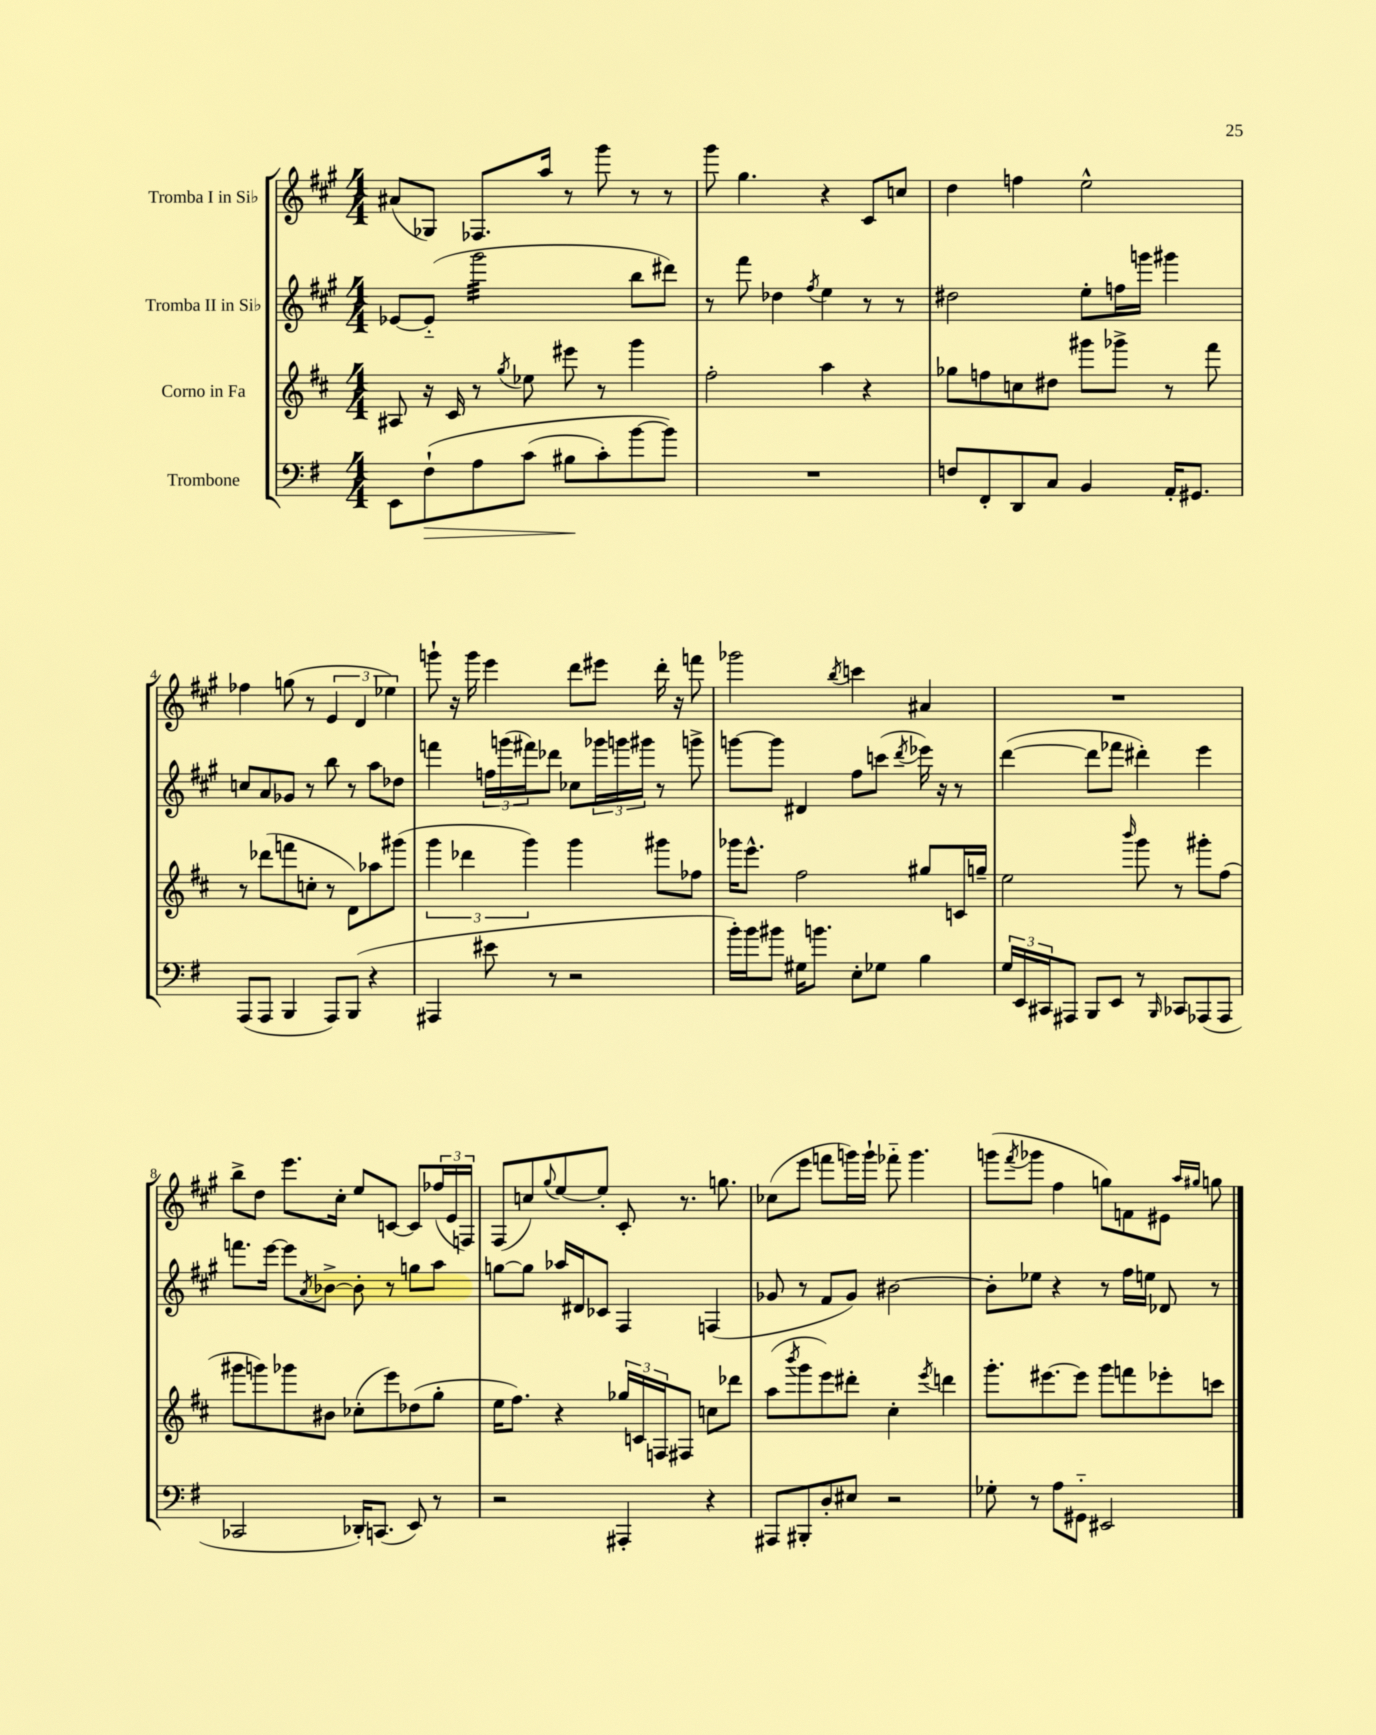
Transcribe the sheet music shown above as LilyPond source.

<<
\new StaffGroup <<
\new Staff = "s0" \with { instrumentName = "Tromba I in Sib" } {
    \clef treble \key a \major \numericTimeSignature \time 4/4
    ais'8( ges8) fes8. a''16 r8 gis'''8 r8 r8 |
    gis'''8 gis''4. r4 cis'8 c''8 |
    d''4 f''4 e''2-^ |
    fes''4 g''8( r8 \tuplet 3/2 { e'4 d'4 ees''4) } |
    g'''8-! r16 g'''16 e'''4 d'''8 eis'''8 d'''16-. r16 f'''8 |
    ges'''2 \acciaccatura { b''8 } c'''4 ais'4 |
    R1 |
    b''8-> d''8 e'''8. cis''16-. e''8 c'8~ c'8 \tuplet 3/2 { fes''16( e'16 f16) } |
    fis8( c''8) \appoggiatura { gis''8 } e''8~ e''8-. cis'8-. r8. g''8. |
    ces''8( e'''8 f'''8 g'''16) g'''16-! fes'''8-_ g'''4. |
    g'''8( \acciaccatura { fis'''8 } ges'''8 fis''4 g''8) f'8 eis'8 \grace { a''16 gis''16 } g''8 \bar "|." |
}
\new Staff = "s1" \with { instrumentName = "Tromba II in Sib" } {
    \clef treble \key a \major \numericTimeSignature \time 4/4
    ees'8~ ees'8-_( gis'''2:32 b''8 dis'''8) |
    r8 fis'''8 des''4 \acciaccatura { fis''8 } e''4 r8 r8 |
    dis''2 e''8-. f''16 g'''16 gis'''4 |
    c''8 a'8 ges'8 r8 b''8 r8 a''8 des''8 |
    f'''4 \tuplet 3/2 { f''16 g'''16( fis'''16) } des'''8 ces''8 \tuplet 3/2 { ges'''16 g'''16 gis'''16 } r8 g'''8-> |
    g'''8~ g'''8 dis'4 fis''8 c'''8( \acciaccatura { d'''8 } ees'''16) r16 r8 |
    d'''4~( d'''8 fes'''8 dis'''4-.) e'''4 |
    f'''8. e'''16~ e'''8 \acciaccatura { a'8 } bes'8~-> bes'8-. r8 g''8 a''8 |
    g''8~ g''8 aes''16 dis'16 ces'8 fis4 f4( |
    ges'8 r8 fis'8 ges'8) bis'2~ |
    bis'8-. ees''8 r4 r8 fis''16 e''16 des'8 r8 \bar "|." |
}
\new Staff = "s2" \with { instrumentName = "Corno in Fa" } {
    \clef treble \key d \major \numericTimeSignature \time 4/4
    ais8 r16 cis'16 r8 \acciaccatura { g''8 } ees''8 eis'''8 r8 g'''4 |
    fis''2-. a''4 r4 |
    ges''8 f''8 c''8 dis''8 gis'''8 ges'''8-> r8 fis'''8 |
    r8 des'''8( f'''8 c''8-. r8 d'8) aes''8 gis'''8( |
    \tuplet 3/2 { g'''4 des'''4 g'''4) } g'''4 gis'''8 fes''8 |
    ges'''16 e'''8.-^ fis''2 gis''8 c'16 g''16-- |
    e''2 \grace { b'''16 } g'''8 r8 gis'''8-. fis''8( |
    gis'''8 g'''8) ges'''8 bis'8 ces''8-.( e'''8) des''8( g''8-. |
    e''16 fis''8.) r4 \tuplet 3/2 { ges''16 c'16 f16 } fis8 c''8 des'''8 |
    a''8( \acciaccatura { b'''8 } g'''8 e'''8) dis'''8-. cis''4-. \acciaccatura { e'''8 } d'''4 |
    g'''8.-. eis'''8.~ eis'''8 g'''8 f'''8 ees'''8-. c'''8 \bar "|." |
}
\new Staff = "s3" \with { instrumentName = "Trombone" } {
    \clef bass \key g \major \numericTimeSignature \time 4/4
    e,8 fis8-!\>\( a8 c'8( bis8\! c'8-.) b'8~ b'8\) |
    R1 |
    f8 fis,8-. d,8 c8 b,4 a,16-. gis,8. |
    a,,8( a,,8 b,,4 a,,8) b,,8( r4 |
    ais,,4 eis'8 r8 r2 |
    b'16-.) b'16 bis'8 gis16 b'8. e8-. ges8 b4 |
    \tuplet 3/2 { g16 e,16 cis,16 } ais,,8 b,,8 e,8 r8 \grace { b,,16 } ces,8 aes,,8( aes,,8 |
    ces,2 des,16-.) c,8.( e,8) r8 |
    r2 ais,,4-. r4 |
    ais,,8 bis,,8-. d8-. eis8 r2 |
    ges8-. r8 a8 gis,8-_ eis,2 \bar "|." |
}
>>
>>
